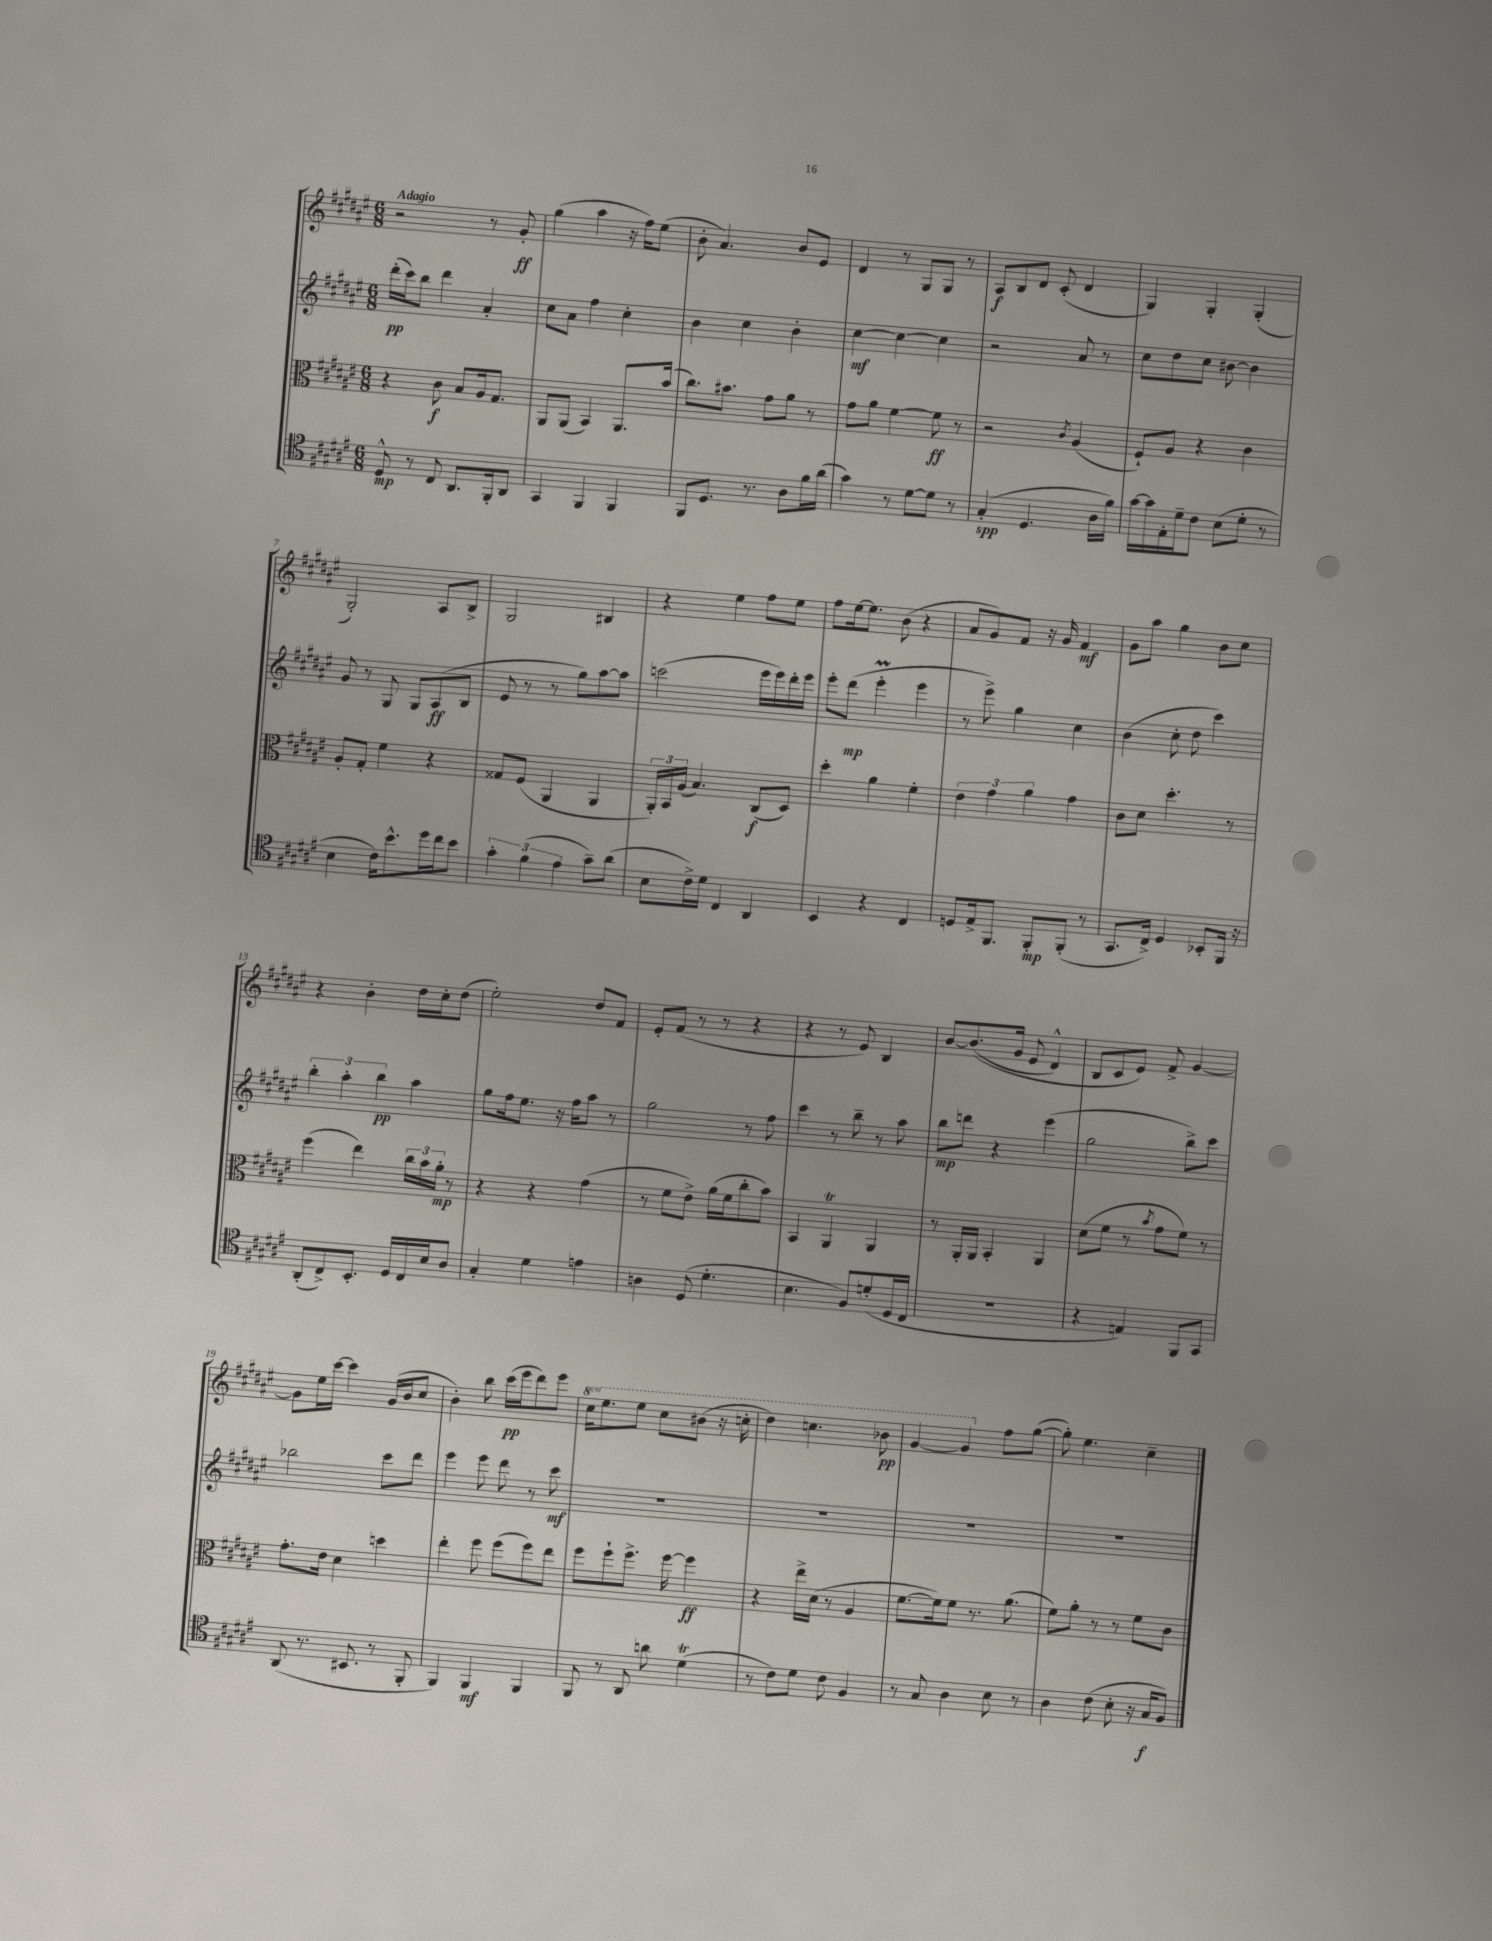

**kern	**kern	**kern	**kern
*staff4	*staff3	*staff2	*staff1
*clefC4	*clefC3	*clefG2	*clefG2
*k[f#c#g#d#a#e#]	*k[f#c#g#d#a#e#]	*k[f#c#g#d#a#e#]	*k[f#c#g#d#a#e#]
*M6/8	*M6/8	*M6/8	*M6/8
8D#^^/	4r	(16ddd#'\LL	2r
.	.	16ccc#\J)	.
8r	.	8bb\J	.
8C#/	8c#\	4ddd#\	.
8.AA#/L	8B/L	.	.
.	16A#/k	4a#'/	8r
16FF#'/k	8.G#/J	.	.
8AA#/J	.	.	8g#'/
=	=	=	=
4GG#/	8AA#/L	8cc#\L	(4gg#\
.	(8AA#/J	8a#\J	.
4FF#/	4BB/)	4ff#\	4aa#\
4FF#/	8.AA#/L	4cc#'\	16r
.	.	.	16ff#\LK)
.	.	.	(8ee#\J
.	(16b/Jk	.	.
=	=	=	=
8FF#/L	8.cc#\L)	4b\	8b'\
8.D#/J	.	.	4.a#/)
.	8.b#\J	.	.
.	.	4cc#\	.
8.r	.	.	.
.	8g#\L	.	.
8A#\L	8a#\J	4b'\	8b/L
16f#\L	8r	.	8e#/J
(16a#\JJ	.	.	.
=	=	=	=
4g#\)	8g#\L	[4cc#\	4d#/
.	8a#\J	.	.
8r	[4f#\	4cc#\_	8r
[8d#\L	.	.	8G#/L
8d#\]J	8f#\]	4cc#\]	8G#/J
8r	8r	.	8r
=	=	=	=
(4G#'/	2r	2r	8A#/L
.	.	.	8B/
4.D#/	.	.	8d#/J
.	.	.	(8c#'/
.	8qc#/	.	.
.	(4A#/	8a#/	4d#/
16A#\LL	.	8r	.
16f#\JJ)	.	.	.
=	=	=	=
[16g#\LL	8F#`/L)	8cc#\L	4G#/)
16g#\]	.	.	.
16E#'\	8A#/J	8dd#\	.
16d#~\J	.	.	.
8c#\J	4r	8cc#\J	4G#'/
(8B\L	.	[8b#\	.
8d#'\J	4c#\	4b#\]	(4G#'/
8r	.	.	.
=	=	=	=
4B\	8A#'/L	8g#/	2G#'/)
.	8G#'/J	8r	.
16c#\LK)	4f#\	8G#/	.
8.b^^\	.	.	.
.	.	8G#/L	.
16dd#\L	4r	(8A#/	8A#/L
16cc#\J	.	.	.
8b\J	.	8B/J	8B^/J
=	=	=	=
6g#'\	8G##/L	8e#/	2G#/
.	(8F#/J	8r	.
(6f#\	.	.	.
.	4AA#/	8r	.
6e#\	.	.	.
.	.	8gg#\L)	.
8g#~\L)	4AA#/	[8aa#\	4B#/
(8a#\J	.	8aa#\]J	.
=	=	=	=
8B\L	24AA#'/LL)	(2ccc\	4r
.	24BB/	.	.
.	(24A#/JJ	.	.
16c#^\L)	4.B/)	.	.
16d#\JJ	.	.	.
4C#/	.	.	4ee#\
4AA#/	(8C#/L	16eee#\LL	8ff#\L
.	.	16eee#\)	.
.	8D#/J)	16ddd#'\	8ee#\J
.	.	16eee#\JJ	.
=	=	=	=
4BB/	4dd#'\	8eee#'\L	8ff#\L
.	.	(8ddd#\J	[16ee#\k
.	.	.	8.ee#\]J
4r	4a#\	4eee#'\	.
.	.	.	(8b\
4C#/	4f#'\	4eee#\	4r
=	=	=	=
8D/L	6e#\	8r	8a#/L
16E#^/k	.	8eee#^\)	8g#/)
.	6g#\	.	.
8.FF#/J	.	.	.
.	.	4gg#\	8f#/J
.	6a#\	.	.
8FF#'/L	.	.	16r
.	.	.	16g#/
(8FF#'/J	4g#\	4cc#\	4f#/
8r	.	.	.
=	=	=	=
8.GG#/L	8c#\L	(4b\	8g#\L
.	8d#\J	.	8aa#\J
16C#^/Jk)	.	.	.
4D#/	4.dd#'\	8cc#'\	4gg#\
.	.	8dd#\	.
8BB-'/L	.	4ccc#\)	8b\L
16FF#/Jk	8r	.	8cc#\J
16r	.	.	.
=	=	=	=
(8AA#'/L	(4ff#\	6bb'\	4r
8C#^/)	.	.	.
.	.	6aa#'\	.
8.BB'/J	4ee#\)	.	4b'\
.	.	6bb\	.
16D#/LL	.	.	.
16C#/	24cc#\LL	4aa#\	16dd#\LL
.	24b\	.	.
16B/J	.	.	16cc#'\J
.	24a#'\JJ	.	.
8A#/J	8r	.	(8dd#\J
=	=	=	=
4G#'/	4r	8gg#\L	2ee#'\)
.	.	16ff#\k	.
.	.	8.ee#\J	.
4d#\	4r	.	.
.	.	16r	.
.	.	16ff#\LK	.
4e\	(4g#\	8aa#\J	8dd#/L
.	.	8r	8f#/J
=	=	=	=
4A\	8r	2gg#\	8e#'/L
.	8f#\L	.	(8f#/J
(8D#/	8e#^\J)	.	8r
4.d#'\	(16a#\LL	.	8r
.	16f#\J	.	.
.	8cc#'\	8r	4r
.	8b\J)	8ff#\	.
=	=	=	=
4.B\	4BB/	4ccc#\	4r
.	4AA#/	8r	8r
8F#/L)	.	8bb~\	8e#/)
(8d'/	4AA#/	8r	4B/
16D#/L	.	8aa#\	.
16C#/JJ	.	.	.
=	=	=	=
2.r	8r	8bb\L	[8b/L
.	16AA#'/LL	8ddd\J	&((8.b/]
.	16AA#/JJ	.	.
.	4BB'/	4r	.
.	.	.	16g#/Jk
.	.	.	8e#/
.	4AA#/	(4eee#\	4d#^^/)
=	=	=	=
4r	(8d#\L	2gg#\	8B/L
.	8f#\J	.	8c#/
4E/)	8r	.	8e#/J&)
.	8qb/	.	.
.	8g#\L	.	8f#^/
8FF#/L	8f#\J)	8bb^\L)	[4g#/
8GG#/J	8r	8ccc#\J	.
=	=	=	=
(8AA#/	8.g#'\L	2bb-\	8g#\]L
8.r	.	.	16ee#\L
.	16e#\Jk	.	[16ccc#\JJ
.	4d#\	.	4ccc#\]
8.BB#/	.	.	.
8r	4dd\	8ccc#\L	(16g#/LL
.	.	.	16b/J
8FF#'/	.	8ddd#\J	8cc#/J
=	=	=	=
4FF#/)	4ee#'\	4eee#\	4b'\)
4FF#/	8ff#\	8eee#\	8bb\
.	(8ff#\L	8ddd#\	(16ccc#\LL
.	.	.	16eee#\J
4FF#/	8ff#\)	8r	8ddd#\)
.	8ee#\J	8ccc#\	8eee#\J
=	=	=	=
8FF#/	8ff#\L	2.r	16ccc#\LK
.	.	.	8.eee#\
8r	8ff#`\	.	.
8AA#/	8.ff#^\J	.	8eee#\J
8a\	.	.	8ccc#\L
.	[16ff#\	.	.
(4d#\	4ff#\]	.	(8bb#\J
.	.	.	16r
.	.	.	16ccc'\
=	=	=	=
8r	4r	2.r	4ddd#\)
8c#\L)	.	.	.
8d#\J	16ee#^\LL	.	4.ccc\
.	(16d#\JJ	.	.
8c#\	8r	.	.
4F#/	4A#/	.	.
.	.	.	8bb-\
=	=	=	=
8r	[8.f#\L	2.r	[4gg#/
8G#/	.	.	.
.	16f#\]k)	.	.
4A#\	8f#\J	.	4gg#/]
.	8.r	.	.
8B\	.	.	8ff#\L
.	(8.a#\	.	.
8r	.	.	([8gg#\J
=	=	=	=
4A#\	8f#\L)	2.r	8gg#'\])
.	8a#'\J	.	4.ee#\
(8c#\	8r	.	.
8B'\	8r	.	.
16r	8f#\L	.	4cc#~\
16G#/LK	.	.	.
8F#/J)	8c#\J	.	.
==	==	==	==
*-	*-	*-	*-
